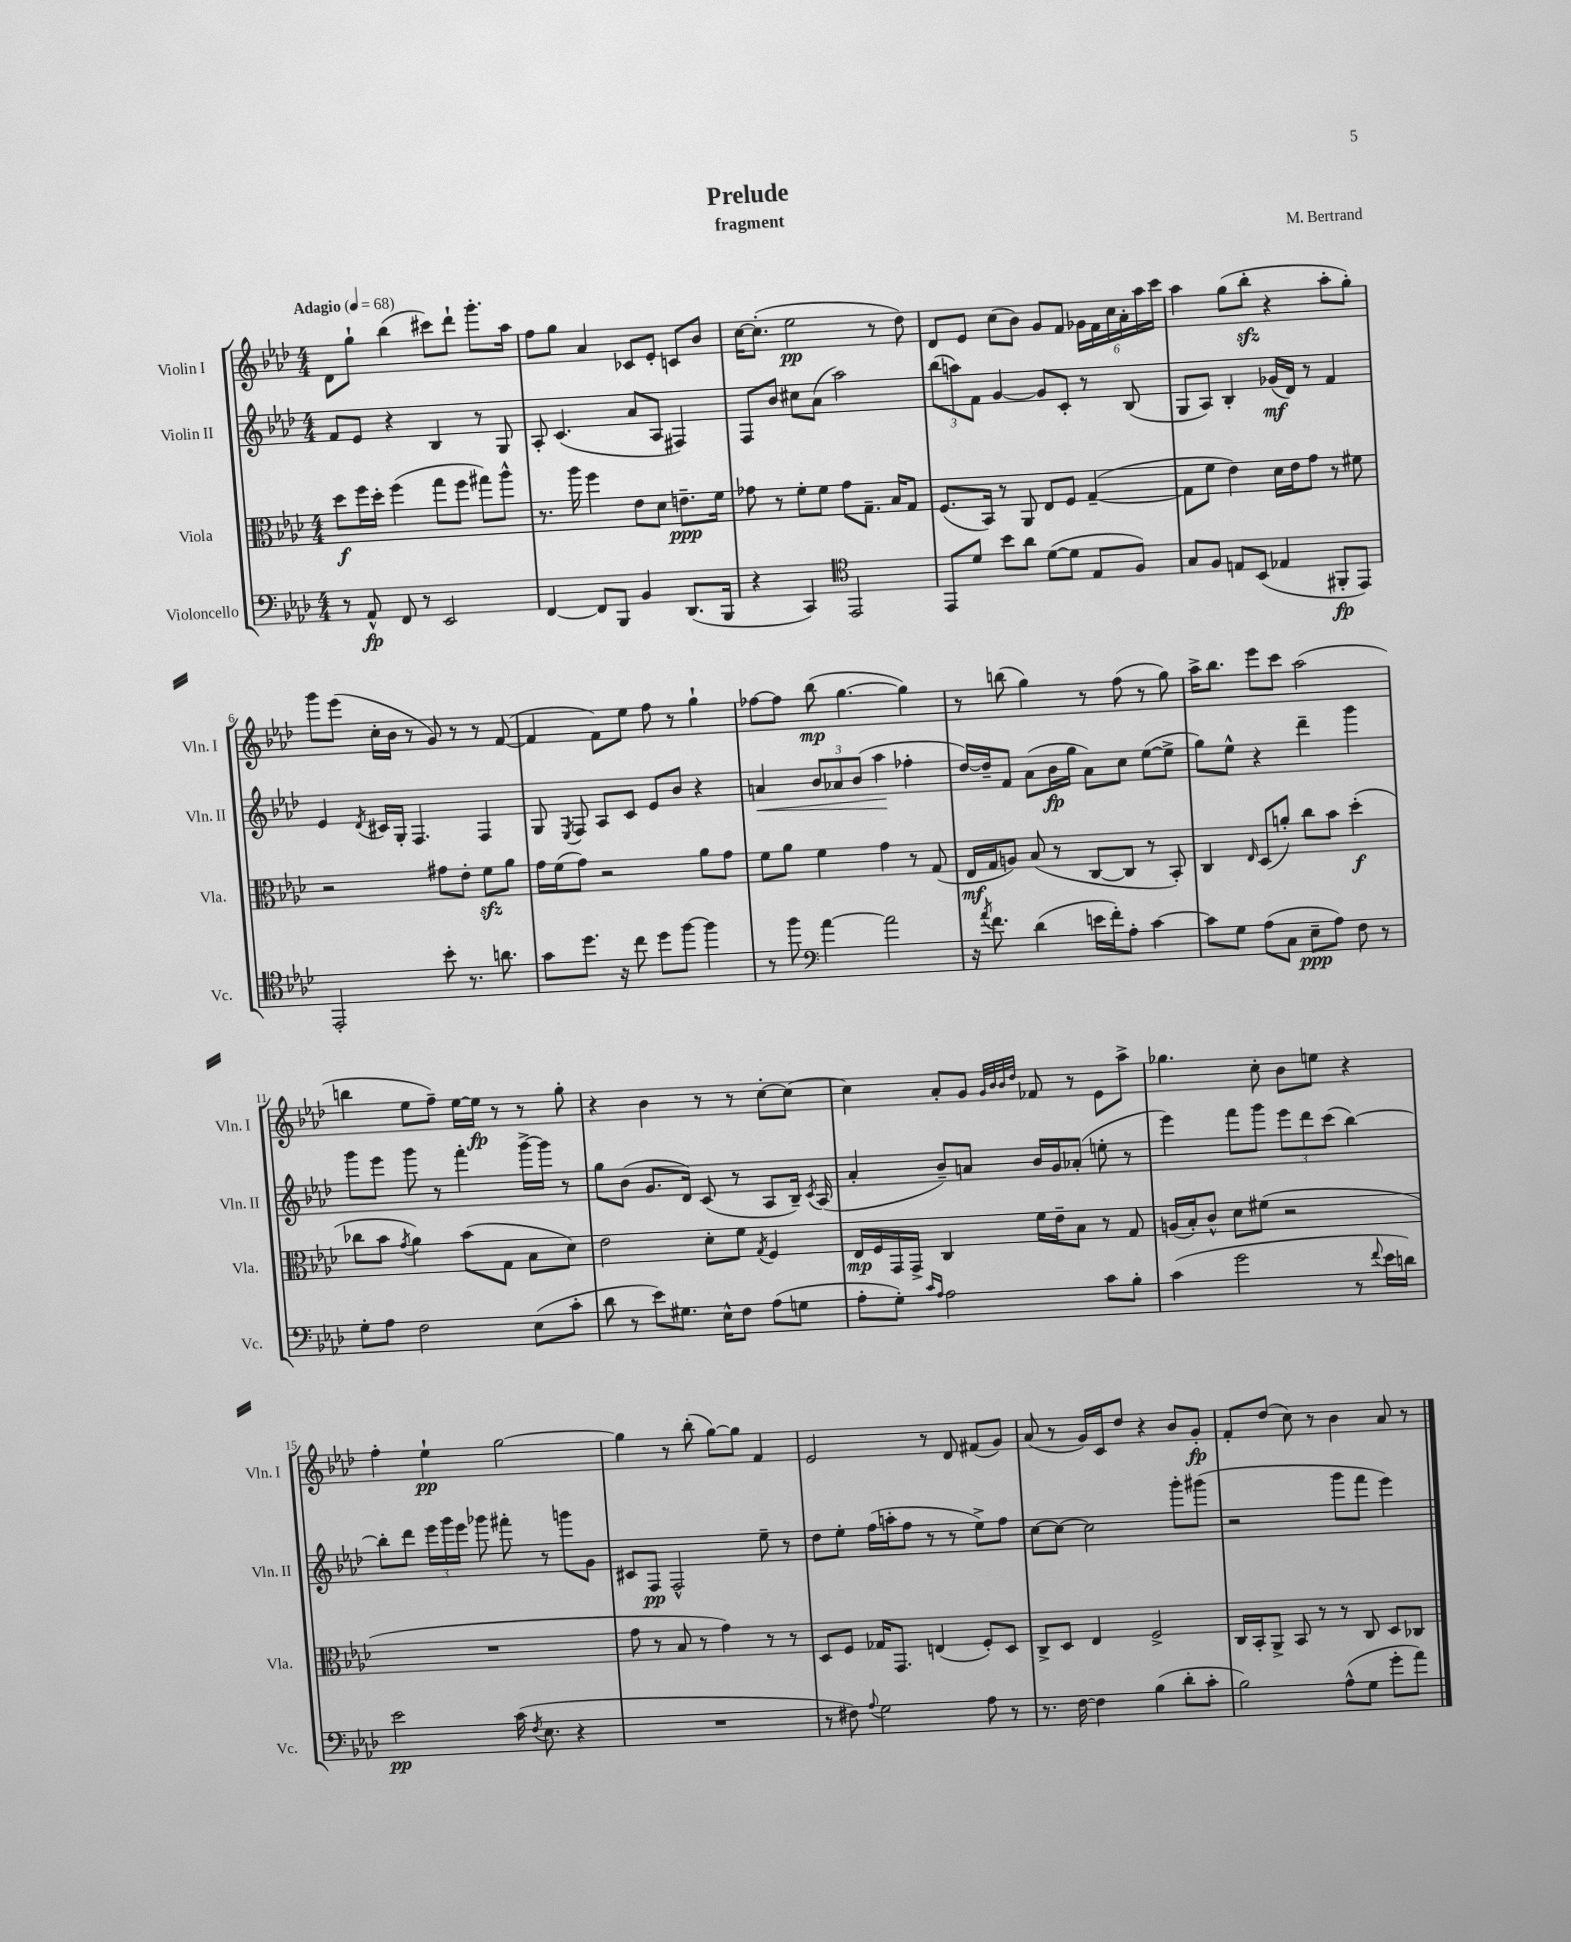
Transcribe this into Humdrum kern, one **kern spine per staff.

**kern	**kern	**kern	**kern
*staff4	*staff3	*staff2	*staff1
*clefF4	*clefC3	*clefG2	*clefG2
*k[b-e-a-d-]	*k[b-e-a-d-]	*k[b-e-a-d-]	*k[b-e-a-d-]
*M4/4	*M4/4	*M4/4	*M4/4
*MM68	*MM68	*MM68	*MM68
8r	8dd-	8f	8d-
8AA-^^	16ff	8e-	8gg`
.	16dd-'	.	.
8FF	(4ff	4r	(4bb-
8r	.	.	.
2EE-	8gg	4B-	8ccc#)
.	8ff	.	8ddd-`
.	8gg#)	8r	8.ggg'
.	8aa-^^	8G	.
.	.	.	16aa-
=	=	=	=
[4FF	8.r	8A-'	8ff
.	.	(4.c	8gg
.	16aa-	.	.
8FF]	4ff	.	4a-
8BBB-	.	.	.
4BB-	8e-	8a-	8c-
.	8d-	8A-	8e-'
(8.DD-	8.e~	4F#)	8c
.	.	.	8b-
16BBB-	16f	.	.
=	=	=	=
4r	8g-	8F	[16cc
.	.	.	(8.cc']
.	8r	8b-	.
4CC)	8f'	8cc#	2ee-
.	8f	(8a-	.
*clefC4	*	*	*
2EE-	8g-	2aa-)	.
.	8.G~	.	.
.	.	.	8r
.	16B-	.	.
.	8G	.	8dd-)
=	=	=	=
8EE-	(8.F	(12bb-	8d-
.	.	12aa)	.
8d-	.	.	8e-
.	.	12f	.
.	16BB-)	.	.
8b-	8r	[4g	(8cc
8a-	8AA-	.	8b-)
([8d-	8E-	8g]	8g
8d-]	8F	8c'	8f
8E-	([4G~	8r	24g-
.	.	.	24f
.	.	.	24cc
8F)	.	(8B-	24a-'
.	.	.	24aa-
.	.	.	24ccc
=	=	=	=
8G	8G]	8G	4aa-
8F	8f	8A-)	.
8E	4e-)	4B-'	(8gg
(8BB-	.	.	8bb-'
4E-	16d-	(16g-	4r
.	16e-	16d-)	.
.	8g	8r	.
8FF#'	8r	4f	8aa-'
8EE-)	8f#	.	8gg')
=	=	=	=
2EE-'	2r	4e-	8ggg
.	.	.	(8eee-
.	.	8qd-	.
.	.	16c#	16cc'
.	.	16G'	16b-
.	.	4.F	8r
8b-'	8g#	.	8g)
8.r	8e-'	.	8r
.	8f	4F	8r
8.a	.	.	.
.	8a-	.	([8f
=	=	=	=
8g	16g	8G	4f]
.	(16f	.	.
.	.	8qE-	.
8.dd-	8g)	8F	.
.	2r	8A-	8f)
16r	.	.	.
8cc	.	8c	8ee-
8dd-	.	8e-	8ff
[8ff	.	8b-	8r
4ff]	8a-	4r	4gg`
.	8g	.	.
=	=	=	=
8r	8f	4a	[8ff-
8ff	8a-	.	8ff-]
*clefF4	*	*	*
[4a-	4f	12b-	(8bb-
.	.	12a-	.
.	.	.	[4.gg
.	.	(12b-	.
2a-]	4g	4aa-	.
.	8r	4ff-'	4gg])
.	(8G	.	.
=	=	=	=
16r	16E-	[16dd-)	8r
8qa-	.	.	.
8.f	16G	16dd-~]	.
.	8A)	8f	(8bb
(4d-	(8B-	(8a-	4gg)
.	8r	16b-	.
.	.	16gg	.
16e	[8C	8a-)	8r
16f')	.	.	.
8A-'	8C]	8cc	(8ff
[4c	8r	([8ee-	8r
.	8BB-')	8ee-^]	8gg)
=	=	=	=
8c]	4C	8gg)	16aa-^
.	.	.	8.bb-
8G	.	8ee-^^	.
.	16qqE-	.	.
(8A-	(8D-	4r	8eee-
8C	8a')	.	8ccc
8E-~	8cc	4ddd-~	(2aa-
8A-)	8b-	.	.
8F	(4dd-'	4ggg	.
8r	.	.	.
=	=	=	=
8G'	8cc-	8ggg	4bb
8A-	8b-	8eee-	.
.	8qg	.	.
2F	4a-)	8ggg	8ee-
.	.	8r	8ff~)
.	(8b-	4fff'	[16ee-
.	.	.	16ee-]
.	8G	.	8r
(8E-	8B-	[16ggg^	8r
.	.	16ggg]	.
8c'	8d-)	8r	8gg'
=	=	=	=
8d-	2e-	8gg	4r
8r	.	(8b-	.
8e-)	.	8.g	4b-
8.G#	.	.	.
.	.	16d-)	.
.	8d-'	(8c	8r
16E-^^	.	.	.
8F	8f	8r	8r
.	8qG	.	.
(8A-	4F	8A-	[8cc'
8G	.	16B-~)	8cc_
.	.	8qc	.
.	.	(16A-	.
=	=	=	=
8A-'	16E-	4a-'	4cc]
.	16F	.	.
8G')	16GG	.	.
.	16GG^	.	.
16qqc	.	.	.
16qqA-	.	.	.
2A-	4C	8b-~)	8a-'
.	.	8a	8g
.	.	.	32qqg
.	.	.	32qqb-
.	.	.	32qqb-
.	.	.	32qqdd-
.	16f	16b-	8f-
.	16e-~	16g	.
.	8B-	(8a-'	8r
8c	8r	8ee'	8e-
8B-'	8G	8r	8aa-^
=	=	=	=
(4c	(16A	4eee-)	4.gg-
.	16B-')	.	.
.	8c^^	.	.
2g	8d-	8fff	.
.	(8f#	8ggg	8cc'
.	2r	12eee-	8b-
.	.	12ddd-	.
.	.	.	8ee
.	.	(12ccc	.
8r	.	[4bb-)	4r
8qqf	.	.	.
16e-	.	.	.
16d)	.	.	.
=	=	=	=
2e-	1r	8bb-']	4ff'
.	.	8ddd-	.
.	.	24eee-	4ee-`
.	.	24ggg	.
.	.	24eee-	.
.	.	8ggg-	.
(16c	.	8fff#'	[2gg
8qF	.	.	.
8.E-	.	.	.
.	.	8r	.
4r	.	8ggg	.
.	.	8g	.
=	=	=	=
1r	8g	8c#	4gg]
.	8r	8F	.
.	8B-	2F^^	8r
.	8r	.	(8bb-'
.	4g)	.	[8gg)
.	.	.	8gg]
.	8r	8ee-~	4f
.	8r	8r	.
=	=	=	=
8r	8D-	8dd-	2e-
8F#)	8F	8ee-'	.
8qqA-	.	.	.
2G	16G-	(16ff	.
.	8.GG	16aa'	.
.	.	8ff	.
.	(4E	8r	8r
.	.	8r	8d-
8A-	8F')	8ee-^)	(8f#
8r	8D-	8ff	8g)
=	=	=	=
8.r	8C^	[8cc	(8a-
.	8D-	8cc_	8r
[16F	.	.	.
4F]	4E-	2cc]	16g)
.	.	.	16c
.	.	.	8dd-
(4B-	2F^	.	4r
8d-'	.	8ggg'	8b-
8c'	.	(8ggg#	8g'
=	=	=	=
2B-)	16C	2r	8f'
.	16BB-'	.	.
.	8AA-^	.	(8dd-
.	8BB-	.	8cc)
.	8r	.	8r
(8A-^^	8r	8ggg	4b-
8G	8C	8fff	.
8g'	8D-	4eee-)	8a-
8a-)	8C-	.	8r
==	==	==	==
*-	*-	*-	*-
